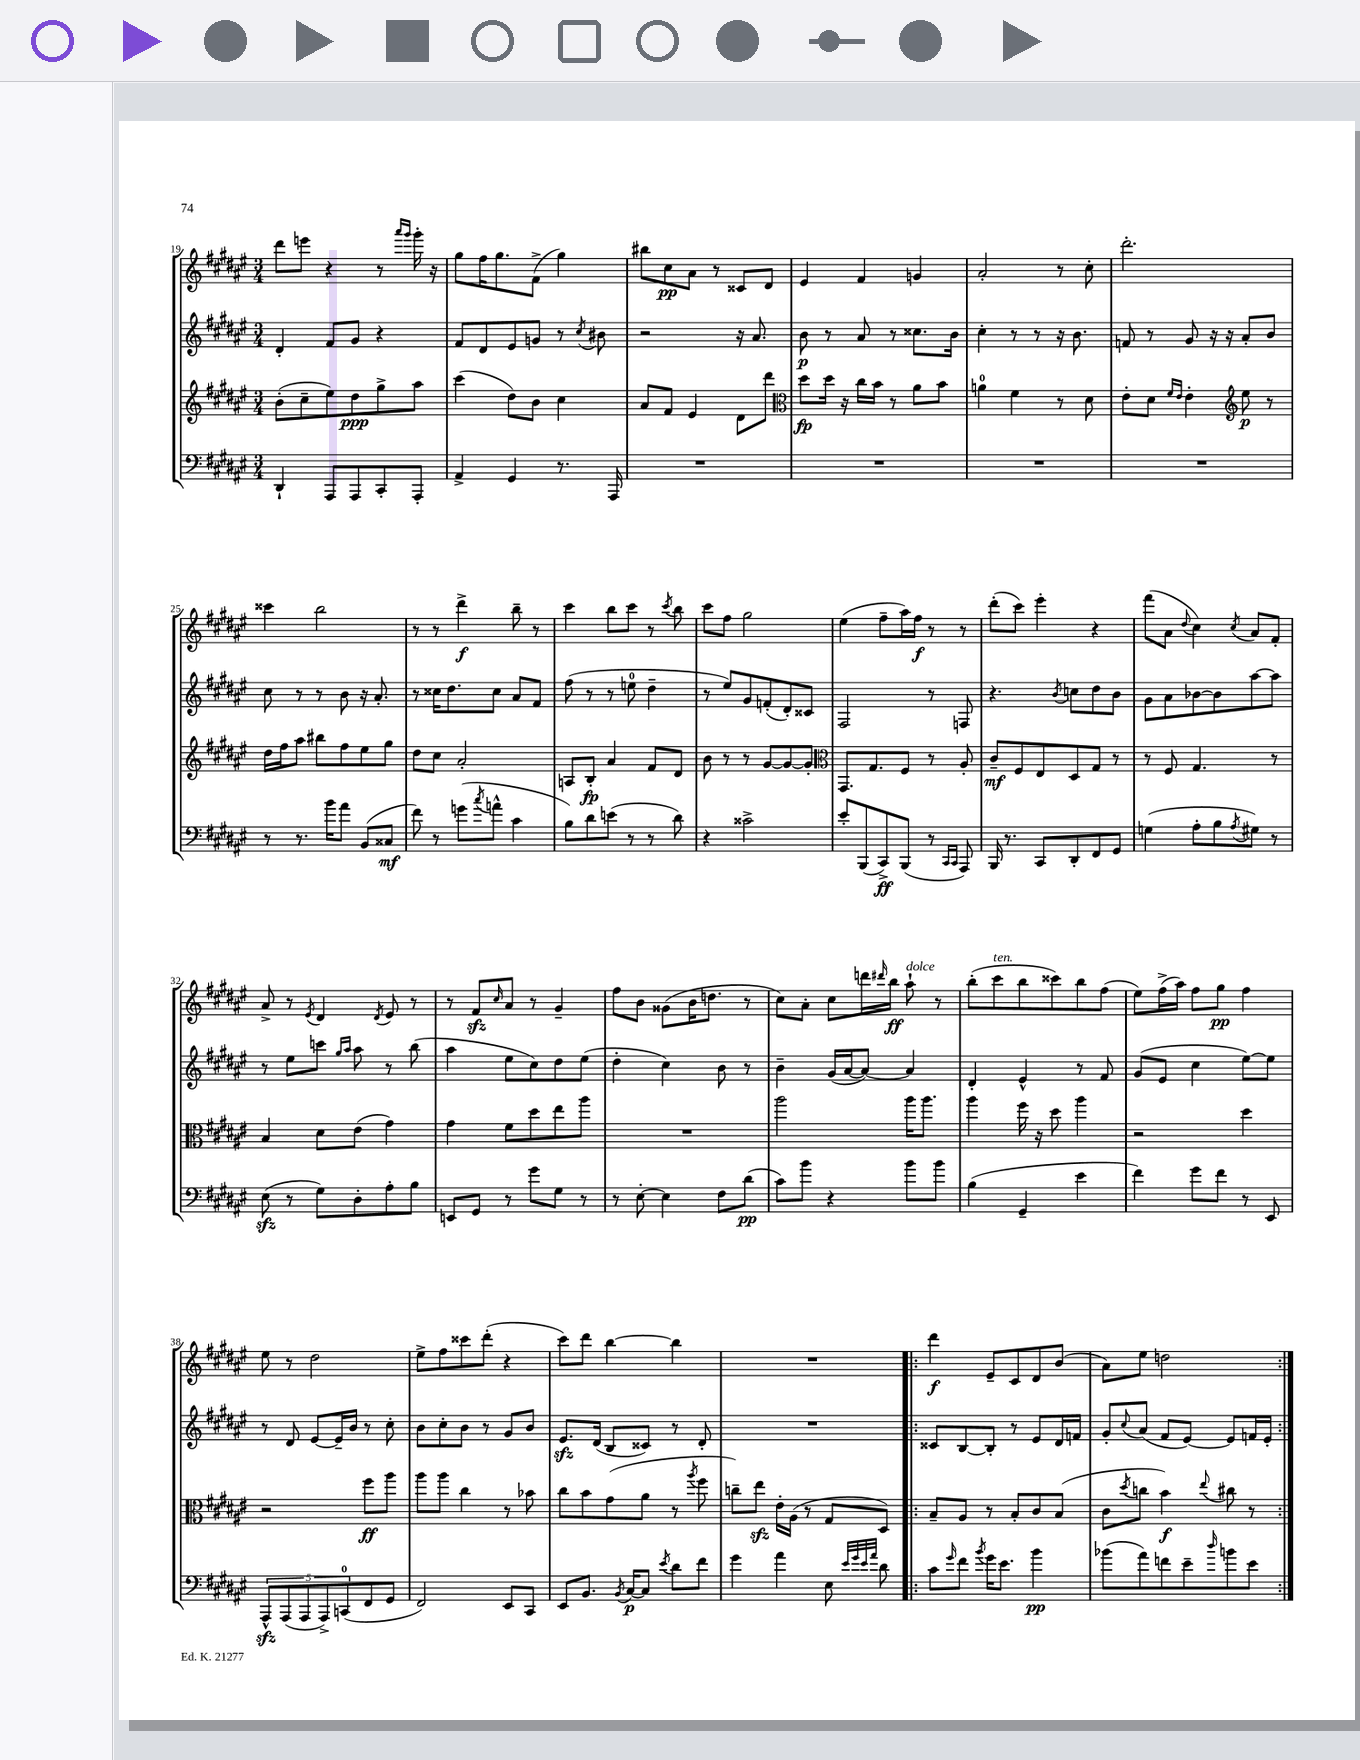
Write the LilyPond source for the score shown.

<<
\new StaffGroup <<
\new Staff = "s0" {
    \clef treble \key fis \major \numericTimeSignature \time 3/4
    dis'''8 e'''8 r4 r8 \grace { ais'''16 gis'''16 } gis'''16-. r16 |
    gis''8 fis''16 gis''8. fis'8->( gis''4) |
    bis''8 cis''8\pp ais'8 r8 cisis'8 dis'8 |
    eis'4 fis'4 g'4 |
    ais'2-. r8 cis''8-. |
    dis'''2.-. |
    cisis'''4 b''2 |
    r8 r8 dis'''4->\f b''8-- r8 |
    cis'''4 b''8 cis'''8 r8 \acciaccatura { cis'''8 } b''8 |
    cis'''8 fis''8 gis''2 |
    eis''4( fis''8-- ais''16) fis''16\f r8 r8 |
    dis'''8-.( cis'''8) eis'''4-. r4 |
    fis'''8( ais'8 \appoggiatura { dis''8 } cis''4) \acciaccatura { cis''8 } ais'8 fis'8-. |
    ais'8-> r8 \acciaccatura { eis'8 } dis'4 \acciaccatura { dis'8 } eis'8 r8 |
    r8 fis'8\sfz \grace { cis''16 } ais'8 r8 gis'4-- |
    fis''8 b'8 gisis'8( b'16 d''8. r8 |
    cis''8) ais'8-. cis''8 d'''16 \grace { dis'''16 } b''16\ff ais''8-!^\markup { \italic "dolce" } r8 |
    b''8-.( cis'''8^\markup { \italic "ten." } b''8 cisis'''8) b''8 fis''8( |
    eis''8) fis''16->( ais''16) fis''8 gis''8\pp fis''4 |
    eis''8 r8 dis''2 |
    eis''8-> fis''8 cisis'''8 dis'''8-.( r4 |
    cis'''8) dis'''8 b''4~ b''4 |
    R2. |
    \repeat volta 2 { dis'''4\f eis'8-- cis'8 dis'8 b'8( |
    ais'8) eis''8 d''2 | }
}
\new Staff = "s1" {
    \clef treble \key fis \major \numericTimeSignature \time 3/4
    dis'4-. fis'8 gis'8 r4 |
    fis'8 dis'8 eis'8 g'8 r8 \acciaccatura { cis''8 } bis'8 |
    r2 r16 ais'8. |
    b'8\p r8 ais'8 r8 cisis''8. b'16 |
    cis''4-. r8 r8 r16 b'8. |
    f'8 r8 gis'8 r16 r16 ais'8-. b'8 |
    cis''8 r8 r8 b'8 r16 ais'8.-. |
    r8 cisis''16 dis''8. cisis''8 ais'8 fis'8 |
    fis''8( r8 r8 e''8-0 dis''4-- |
    r8 eis''8) gis'8 f'8-.( dis'8-.) cisis'8 |
    fis2 r8 f8 |
    r4. \acciaccatura { b'8 } c''8 dis''8 b'8 |
    gis'8 ais'8 bes'8~ bes'8 ais''8~ ais''8 |
    r8 eis''8 c'''8 \grace { gis''16 ais''16 } ais''8 r8 b''8( |
    ais''4 eis''8 cis''8) dis''8 eis''8( |
    dis''4-. cis''4) b'8 r8 |
    b'4-- gis'16( ais'16~ ais'8~) ais'4 |
    dis'4-. eis'4-^ r8 fis'8 |
    gis'8( eis'8 cis''4 eis''8~) eis''8 |
    r8 dis'8 eis'8~ eis'16-- b'16 r8 cis''8-. |
    b'8 cis''8-. b'8 r8 gis'8 b'8 |
    eis'8.\sfz dis'16( b8 cisis'8) r8 dis'8-. |
    R2. |
    \repeat volta 2 { cisis'8 b8~ b8-. r8 eis'8 dis'16 f'16 |
    gis'8-. \appoggiatura { cis''8 } ais'8( fis'8 eis'8~) eis'8 f'16 eis'16-. | }
}
\new Staff = "s2" {
    \clef treble \key fis \major \numericTimeSignature \time 3/4
    b'8-.( cis''8-- eis''8) dis''8\ppp gis''8-> ais''8 |
    cis'''4( dis''8) b'8 cis''4 |
    ais'8 fis'8 eis'4 dis'8 dis'''8 |
    \clef alto dis''8\fp dis''16 r16 cis''16 b'16 r8 ais'8 b'8 |
    a'4-0 fis'4 r8 dis'8 |
    eis'8-. dis'8 \grace { fis'16 eis'16 } eis'4-. \clef treble eis''8\p r8 |
    dis''16 fis''16 ais''8 bis''8 fis''8 eis''8 gis''8 |
    dis''8 cis''8 ais'2-. |
    a8 b8-.\fp ais'4 fis'8 dis'8 |
    b'8 r8 r8 gis'8~ gis'8~ gis'8-. |
    \clef alto gis,8. gis8. fis8 r8 ais8-. |
    cis'8--\mf fis8 eis8 dis8 gis8 r8 |
    r8 fis8 gis4. r8 |
    b4 dis'8 eis'8( gis'4) |
    gis'4 fis'8 dis''8 eis''8 ais''8 |
    R2. |
    ais''2 ais''16 ais''8. |
    ais''4 fis''16 r16 dis''8 ais''4 |
    r2 dis''4 |
    r2 fis''8\ff ais''8 |
    ais''8 ais''8 cis''4 r8 bes'8 |
    cis''8 b'8 gis'8( ais'8 r8 \acciaccatura { ais''8 } fis''8 |
    c''8--) eis''8\sfz eis'16-. ais16( r8 gis8 dis8) |
    \repeat volta 2 { b8-- ais8 r8 b8-. cis'8 b8( |
    cis'8 \acciaccatura { dis''8 } c''8 b'4\f) \appoggiatura { eis''8 } cis''8 r8 | }
}
\new Staff = "s3" {
    \clef bass \key fis \major \numericTimeSignature \time 3/4
    dis,4-! ais,,8 ais,,8 cis,8-. ais,,8-. |
    ais,4-> gis,4 r8. ais,,16 |
    R2. |
    R2. |
    R2. |
    R2. |
    r8 r8. b'16 ais'8 b,8( cisis8\mf |
    fis'8) r8 g'8( \acciaccatura { cis''8 } a'8-^ cis'4 |
    b8) dis'8 e'8( r8 r8 dis'8) |
    r4 cisis'2-> |
    eis'8-. b,,8( cis,8->\ff) b,,8( r8 \grace { cis,16 cis,16 } ais,,8) |
    b,,16 r8. cis,8 dis,8-. fis,8 gis,8 |
    g4( ais8-. b8 \acciaccatura { ais8 } gis8) r8 |
    eis8\sfz( r8 gis8) dis8-. ais8-. b8 |
    e,8 gis,8 r8 gis'8 gis8 r8 |
    r8 eis8~-. eis4 fis8 dis'8\pp( |
    cis'8) b'8 r4 b'8 b'8 |
    b4( gis,4-- eis'4 |
    fis'4) gis'8 fis'8 r8 eis,8 |
    \tuplet 5/4 { ais,,8-^\sfz ais,,8( ais,,8 ais,,8->) c,8-0( } fis,8 gis,8 |
    fis,2) eis,8 cis,8 |
    eis,8 b,8. \acciaccatura { b,8 } cis16~\p cis8 \acciaccatura { eis'8 } dis'8 fis'8 |
    gis'4 ais'4 eis8 \grace { eis'32 gis'32 eis'32 ais'32 } dis'8 |
    \repeat volta 2 { cis'8 \grace { gis'16 } fis'8 \acciaccatura { b'8 } gis'16 eis'8. b'4\pp |
    bes'8( ais'8) f'8 eis'8-- \grace { dis''16 } b'8 eis'8 | }
}
>>
>>
\layout { \context { \Score currentBarNumber = #19 } }
